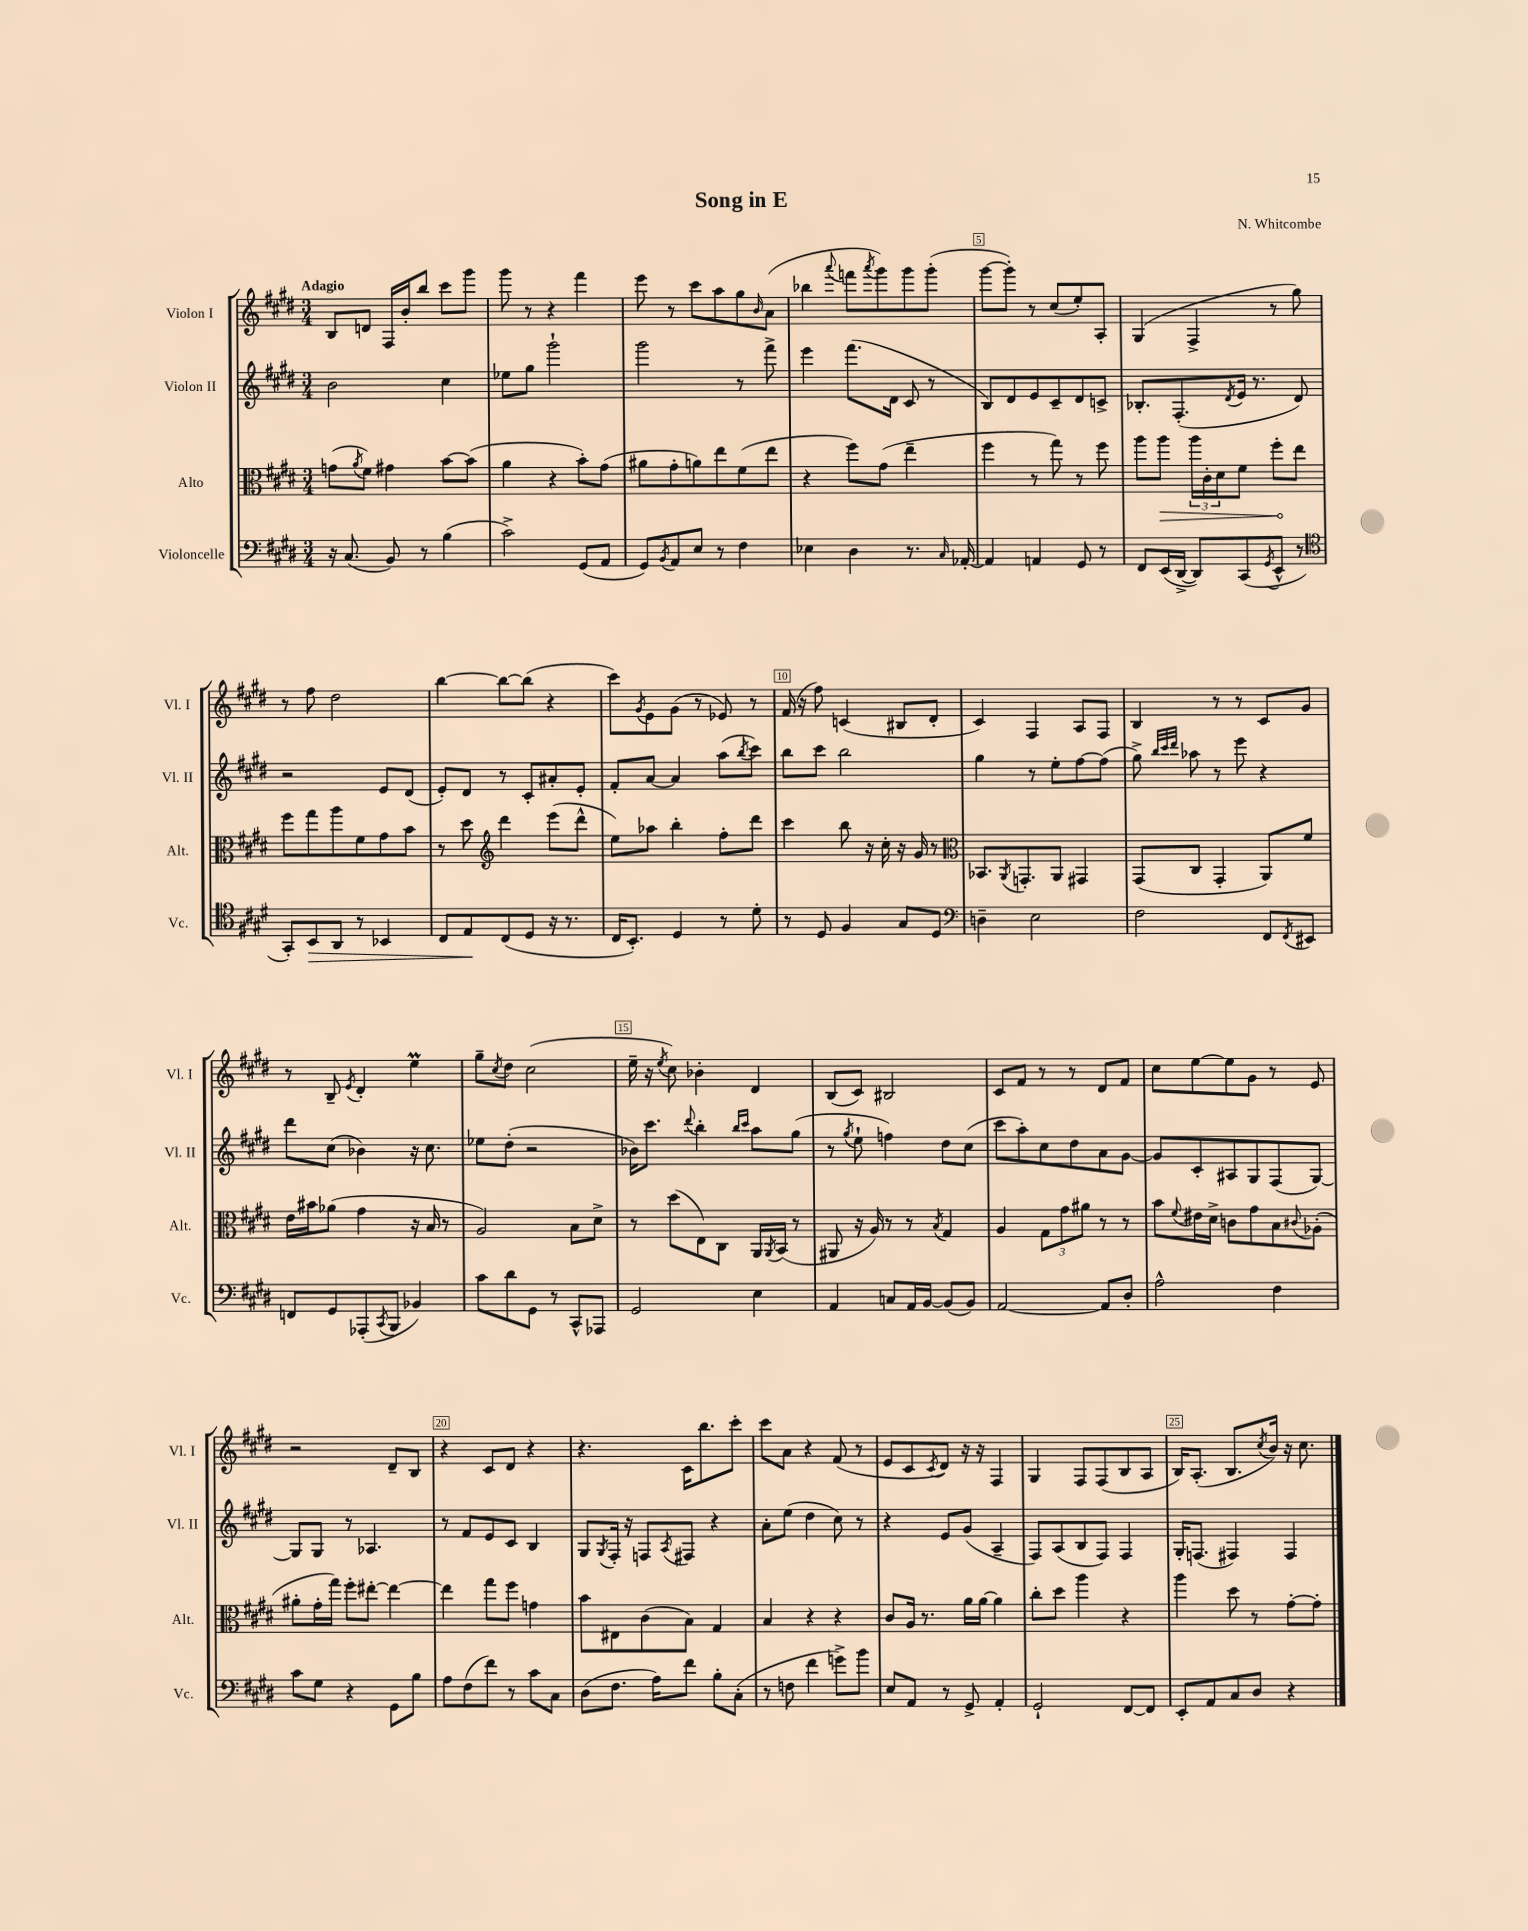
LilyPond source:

\header { title = "Song in E" composer = "N. Whitcombe" }
<<
\new StaffGroup <<
\new Staff = "s0" \with { instrumentName = "Violon I" shortInstrumentName = "Vl. I" } {
    \clef treble \key e \major \numericTimeSignature \time 3/4 \tempo "Adagio"
    b8 d'8 fis16 b'16-. b''8 cis'''8 gis'''8 |
    gis'''8 r8 r4 fis'''4 |
    e'''8 r8 cis'''8 a''8 gis''8 \grace { b'16 } a'8( |
    bes''4 \appoggiatura { a'''8 } f'''8 \acciaccatura { a'''8 } gis'''8) gis'''8 gis'''8-.( |
    gis'''8~ gis'''8-.) r8 cis''8( e''8-.) a8-. |
    gis4( fis4-> r8 gis''8) |
    r8 fis''8 dis''2 |
    b''4~ b''8~ b''8( r4 |
    cis'''8) \acciaccatura { gis'8 } e'8 gis'8( r8 ees'8) r8 |
    fis'16( r16 fis''8) c'4( bis8 dis'8-. |
    cis'4) fis4 a8 fis8 |
    b4 r8 r8 cis'8 gis'8 |
    r8 b8-- \acciaccatura { e'8 } dis'4-. e''4\prall |
    gis''8-- \acciaccatura { cis''8 } dis''8 cis''2( |
    e''16-- r16 \acciaccatura { e''8 } cis''8) bes'4-. dis'4 |
    b8( cis'8) bis2 |
    cis'8 fis'8 r8 r8 dis'8 fis'8 |
    cis''8 e''8~ e''8 gis'8 r8 e'8 |
    r2 dis'8-- b8 |
    r4 cis'8 dis'8 r4 |
    r4. cis'16 b''8. cis'''8-. |
    cis'''8 a'8 r4 fis'8( r8 |
    e'8 cis'8 \acciaccatura { cis'8 } dis'8) r16 r16 fis4 |
    gis4 fis8 fis8( b8 a8 |
    b16) a8.-.( b8. \acciaccatura { cis''8 } b'16) r16 cis''8. \bar "|." |
}
\new Staff = "s1" \with { instrumentName = "Violon II" shortInstrumentName = "Vl. II" } {
    \clef treble \key e \major \numericTimeSignature \time 3/4
    b'2 cis''4 |
    ees''8 gis''8 gis'''2-! |
    gis'''2 r8 fis'''8-> |
    e'''4 fis'''8.( dis'16 cis'8 r8 |
    b8) dis'8 e'8 cis'8-- dis'8 c'8-> |
    bes8.-. fis8.-.( \acciaccatura { dis'8 } e'16 r8. dis'8) |
    r2 e'8 dis'8( |
    e'8-.) dis'8 r8 cis'8-. ais'8-. e'8-. |
    fis'8-. a'8~ a'4 a''8( \acciaccatura { b''8 } cis'''8) |
    b''8 cis'''8 b''2 |
    gis''4 r8 e''8-. fis''8~ fis''8( |
    gis''8->) \grace { b''32 cis'''32 dis'''32 } aes''8 r8 e'''8 r4 |
    dis'''8 cis''8( bes'4) r16 cis''8. |
    ees''8 dis''8-.( r2 |
    bes'16) cis'''8. \appoggiatura { dis'''8 } b''4-. \grace { b''16 cis'''16 } a''8 gis''8( |
    r8 \acciaccatura { gis''8 } e''8-! f''4) dis''8 cis''8( |
    cis'''8 a''8-.) cis''8 dis''8 a'8 gis'8~ |
    gis'8 cis'8-. ais8 gis8 fis8( gis8~) |
    gis8 gis8 r8 aes4. |
    r8 fis'8 e'8 cis'8 b4 |
    gis8 \acciaccatura { gis8 } fis16-. r16 f8 \acciaccatura { a8 } fis8 r4 |
    a'8-. e''8( dis''4 cis''8) r8 |
    r4 e'8 gis'8( a4-- |
    fis8) a8( b8 fis8) fis4 |
    gis16-. f8.( fis4) fis4 \bar "|." |
}
\new Staff = "s2" \with { instrumentName = "Alto" shortInstrumentName = "Alt." } {
    \clef alto \key e \major \numericTimeSignature \time 3/4
    g'8( \acciaccatura { a'8 } fis'8) gis'4 b'8~ b'8( |
    a'4 r4 b'8-.) gis'8( |
    ais'8 gis'8-. a'8) e''8 fis'8( e''8 |
    r4 fis''8) gis'8( e''4-- |
    fis''4 r8 gis''8) r8 fis''8 |
    a''8 \once \override Hairpin.circled-tip = ##t a''8\> \tuplet 3/2 { a''16 cis'16-. dis'16 } fis'8 fis''8-.\! e''8 |
    fis''8 gis''8 a''8 fis'8 gis'8 b'8 |
    r8 dis''8 \clef treble dis'''4 e'''8( dis'''8-^ |
    e''8) aes''8 b''4-. fis''8-. dis'''8 |
    cis'''4 b''8 r16 cis''16-. r16 gis'16 r8 |
    \clef alto bes,8. \acciaccatura { a,8 } g,8.-. a,8 gis,4 |
    gis,8( cis8 gis,4-. a,8) fis'8 |
    e'16 bis'16 aes'8( gis'4 r16 b16 r8 |
    a2) b8 dis'8-> |
    r8 dis''8( e8) cis8 a,16 \acciaccatura { a,8 } b,16( r8 |
    ais,8 r16 a16) r8 r8 \acciaccatura { b8 } gis4 |
    a4 \tuplet 3/2 { gis8 gis'8 ais'8 } r8 r8 |
    b'8 \appoggiatura { fis'8 } eis'16 dis'16-> c'8 gis'8 b8 \appoggiatura { cis'8 } aes8-.( |
    ais'8-. gis'16-. gis''16) fis''8-. eis''8~-. eis''4~ |
    eis''4 gis''8 fis''8 g'4 |
    b'8 eis8 cis'8( b8) gis4 |
    b4 r4 r4 |
    cis'8 a16 r8. a'16 a'16~ a'4 |
    cis''8-. dis''8 a''4 r4 |
    a''4 dis''8 r8 gis'8~-. gis'8-. \bar "|." |
}
\new Staff = "s3" \with { instrumentName = "Violoncelle" shortInstrumentName = "Vc." } {
    \clef bass \key e \major \numericTimeSignature \time 3/4
    r16 cis8.( b,8) r8 b4( |
    cis'2->) gis,8( a,8 |
    gis,8) \acciaccatura { b,8 } a,8 e8 r8 fis4 |
    ees4 dis4 r8. \grace { cis16 } aes,16~-. |
    aes,4 a,4 gis,8 r8 |
    fis,8 e,16( dis,16~-> dis,8) cis,8( \acciaccatura { gis,8 } e,8-^ r8 |
    \clef tenor gis,8-.) b,8\> a,8 r8 bes,4 |
    cis8 e8\! cis8( dis8 r16 r8. |
    cis16 b,8.-.) dis4 r8 dis'8-. |
    r8 dis8 fis4 gis8 dis8 |
    \clef bass d4-- e2 |
    fis2 fis,8 \acciaccatura { fis,8 } eis,8 |
    f,8 gis,8 aes,,8-.( \acciaccatura { cis,8 } b,,8 bes,4) |
    cis'8 dis'8 gis,8 r8 cis,8-^ aes,,8 |
    gis,2 e4 |
    a,4 c8 a,16 b,16~ b,8( b,8) |
    a,2~ a,8 dis8-. |
    a2-^ fis4 |
    cis'8 gis8 r4 gis,8 b8 |
    a8 fis8( fis'8) r8 cis'8 cis8 |
    dis8( fis8. a16) fis'8 b8-. cis8-.( |
    r8 f8 fis'4 g'8->) b'8 |
    e8 a,8 r8 gis,8-> a,4-. |
    gis,2-! fis,8~ fis,8 |
    e,8-. a,8 cis8 dis8 r4 \bar "|." |
}
>>
>>
\layout { \context { \Score \override BarNumber.break-visibility = ##(#f #t #t) barNumberVisibility = #(every-nth-bar-number-visible 5) \override BarNumber.stencil = #(make-stencil-boxer 0.1 0.3 ly:text-interface::print) } }
